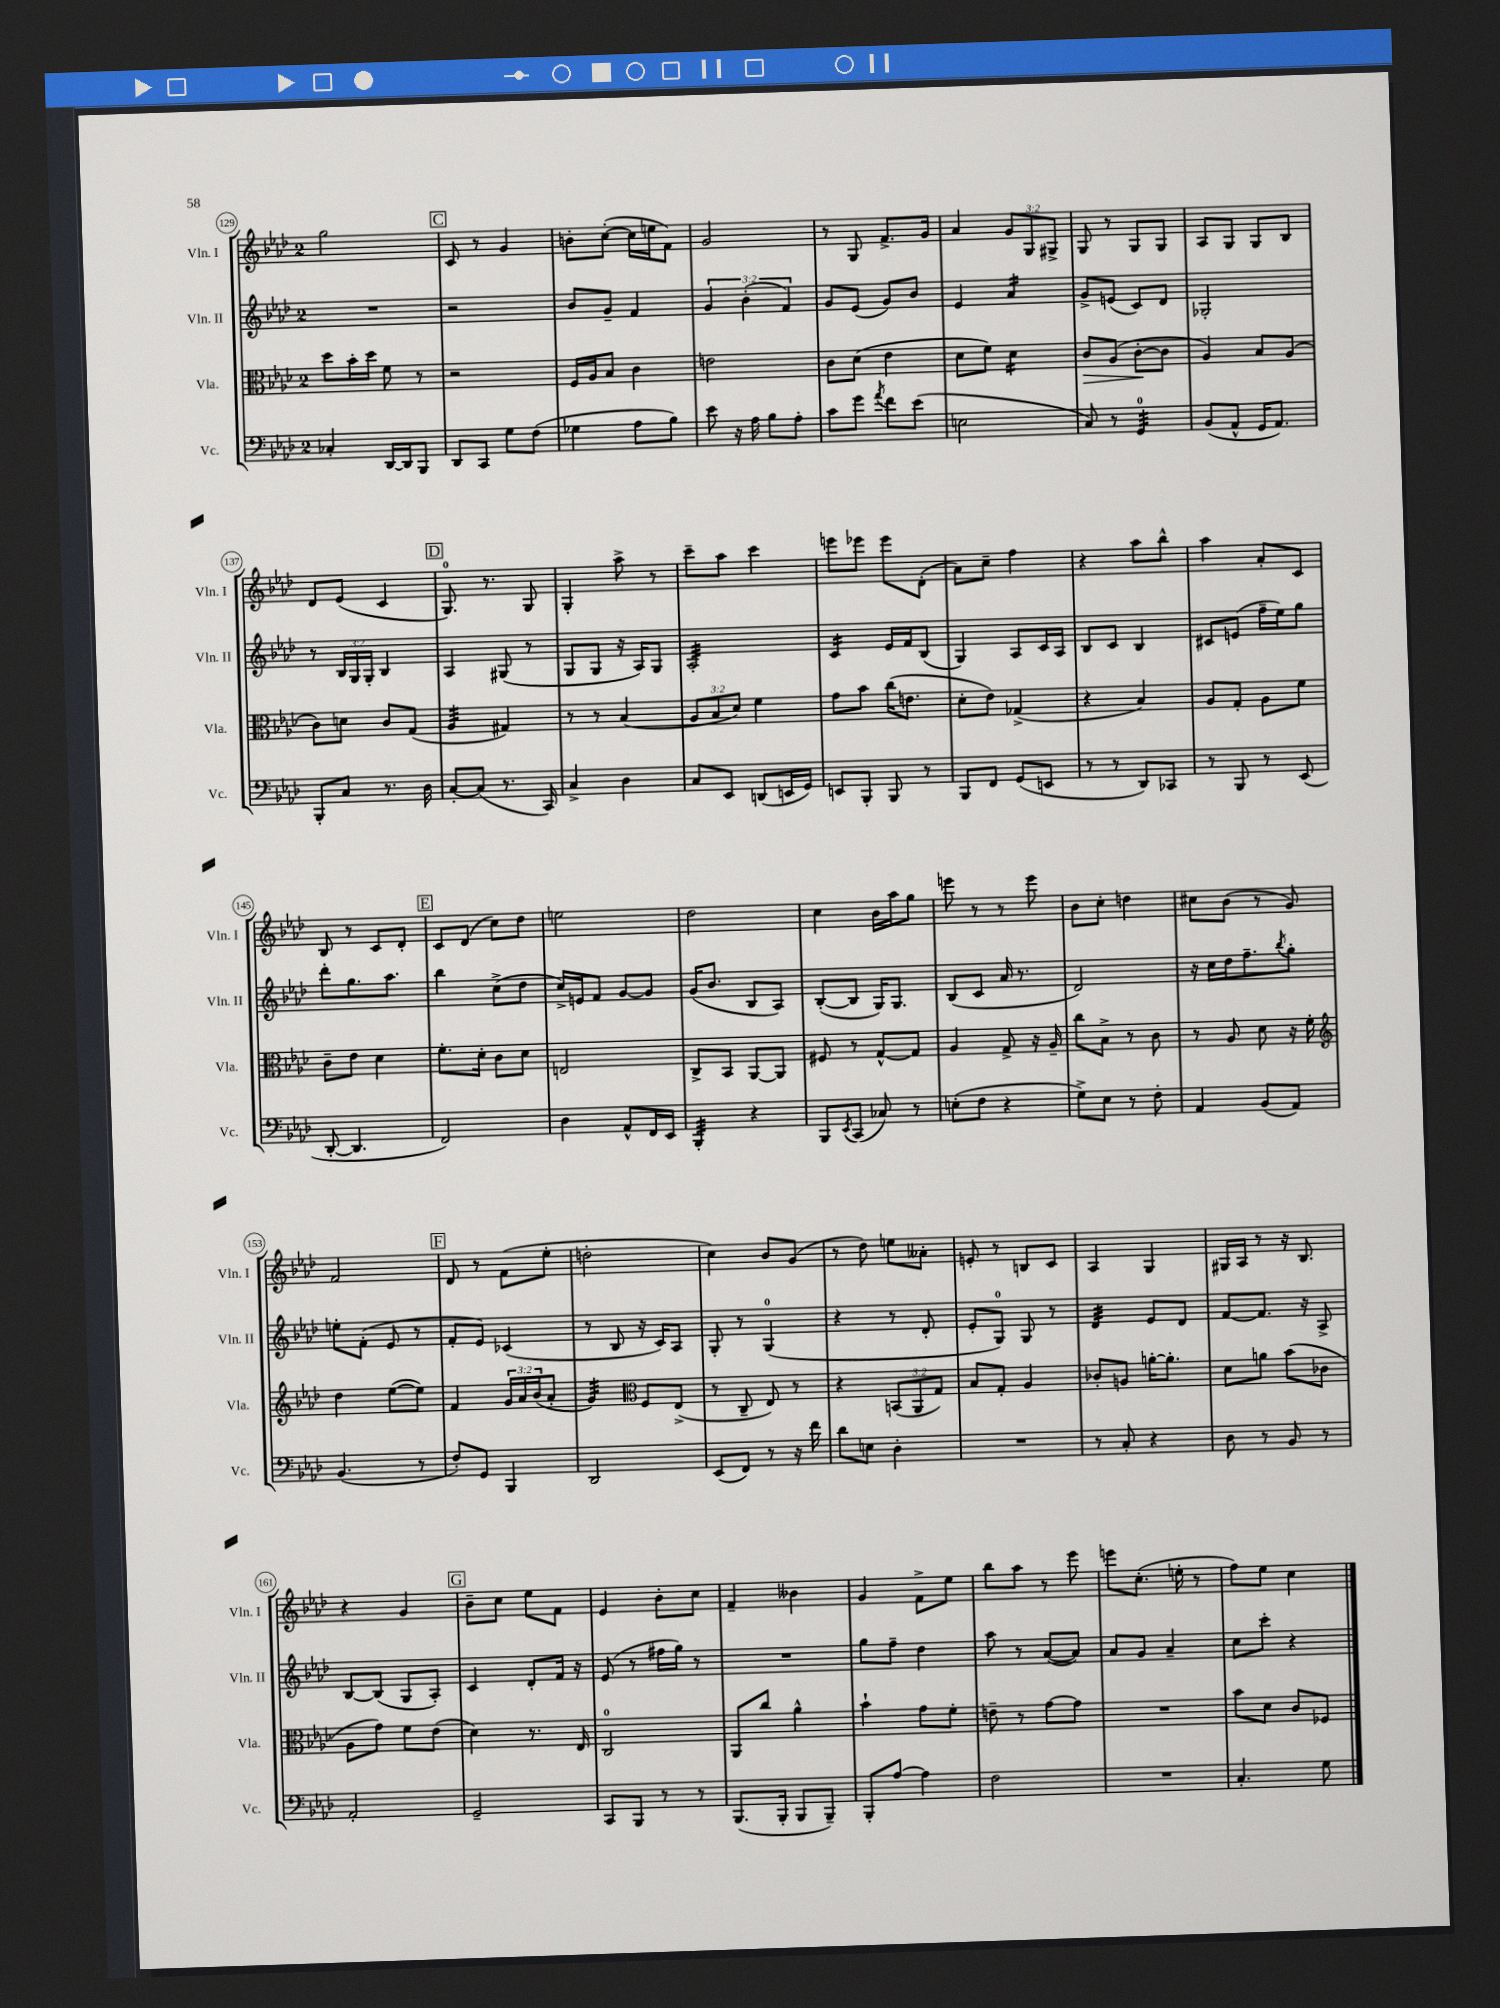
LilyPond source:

<<
\new StaffGroup <<
\new Staff = "s0" \with { instrumentName = "Vln. I" shortInstrumentName = "Vln. I" } {
    \clef treble \key aes \major \once \override Staff.TimeSignature.style = #'single-digit \time 2/4 \override Staff.TupletNumber.text = #tuplet-number::calc-fraction-text
    g''2 |
    \mark \markup { \box "C" } c'8 r8 g'4 |
    b'8-. c''8~-.( c''16 e''16 f'8) |
    g'2 |
    r8 g8 f'8.-> g'16 |
    aes'4 \tuplet 3/2 { g'8 g8 gis8-> } |
    g8 r8 g8 g8 |
    aes8 g8 g8 bes8 |
    des'8 ees'8( c'4 |
    \mark \markup { \box "D" } g8.-0) r8. g8 |
    g4-. aes''8-> r8 |
    c'''8-- aes''8 c'''4 |
    e'''8 ees'''8 ees'''8 des'8-.( |
    aes'8) c''8-- f''4 |
    r4 aes''8 bes''8-^ |
    aes''4 aes'8-. c'8 |
    bes8 r8 c'8 des'8-. |
    \mark \markup { \box "E" } c'8 des'8( c''8) des''8 |
    e''2 |
    des''2 |
    c''4 bes'16 aes''16 g''8 |
    e'''8 r8 r8 e'''8 |
    bes'8 c''8-. d''4 |
    cis''8 bes'8( r8 g'8) |
    f'2 |
    \mark \markup { \box "F" } des'8 r8 f'8( ees''8-. |
    d''2-. |
    c''4) bes'8 g'8( |
    r8 des''8) e''8 aeses'8-. |
    e'8-. r8 b8 c'8 |
    aes4 g4 |
    gis16 aes16 r8 r16 bes8. |
    r4 g'4 |
    \mark \markup { \box "G" } bes'8-- c''8 ees''8 f'8 |
    ees'4 bes'8-. c''8 |
    f'4-- beses'4 |
    g'4 f'8-> ees''8 |
    bes''8 aes''8 r8 ees'''8 |
    e'''8 c''8.-.( e''16-. r8 |
    f''8) ees''8 c''4 \bar "|." |
}
\new Staff = "s1" \with { instrumentName = "Vln. II" shortInstrumentName = "Vln. II" } {
    \clef treble \key aes \major \once \override Staff.TimeSignature.style = #'single-digit \time 2/4 \override Staff.TupletNumber.text = #tuplet-number::calc-fraction-text
    R2 |
    \mark \markup { \box "C" } r2 |
    bes'8 g'8-- f'4 |
    \tuplet 3/2 { g'4 bes'4-.( f'4) } |
    g'8 ees'8( g'8) bes'8 |
    ees'4 aes'4:16 |
    g'8-> e'8( c'8) des'8 |
    ges2-. |
    r8 \tuplet 3/2 { bes16 g16 g16-. } bes4 |
    \mark \markup { \box "D" } aes4 gis8( r8 |
    g8 g8 r16 aes16) g8 |
    aes2:32-. |
    c'4:16 ees'16 f'16 bes8( |
    g4) aes8 c'16 aes16 |
    bes8 c'8 bes4 |
    cis'8 e'8( f''16-- ees''16) g''8 |
    des'''8-. g''8. aes''8. |
    \mark \markup { \box "E" } bes''4 c''8->( des''8 |
    c''16->) e'16 f'8 g'8~ g'8 |
    g'16( bes'8. bes8 aes8) |
    bes8~-.( bes8 g16) g8. |
    bes8( c'8 aes'16 r8. |
    des'2) |
    r16 c''16 des''16 f''8.-- \acciaccatura { bes''8 } g''8-. |
    e''8-. f'8-.( ees'8 r8 |
    \mark \markup { \box "F" } f'8-. ees'8) ces'4( |
    r8 bes8 r16 c'16) aes8 |
    g8-. r8 g4-0( |
    r4 r8 des'8-. |
    ees'8-. g8-0) g8 r8 |
    des'4:32 ees'8 des'8 |
    f'8~ f'8. r16 aes8-> |
    bes8~ bes8( g8 aes8-.) |
    \mark \markup { \box "G" } c'4 des'8-. f'16 r16 |
    ees'8( r8 fis''16 g''16) r8 |
    R2 |
    g''8 f''8-- des''4 |
    aes''8 r8 aes'8~( aes'8) |
    aes'8 g'8 aes'4-- |
    c''8 c'''8-. r4 \bar "|." |
}
\new Staff = "s2" \with { instrumentName = "Vla." shortInstrumentName = "Vla." } {
    \clef alto \key aes \major \once \override Staff.TimeSignature.style = #'single-digit \time 2/4 \override Staff.TupletNumber.text = #tuplet-number::calc-fraction-text
    des''8 bes'16-. des''16 f'8 r8 |
    \mark \markup { \box "C" } r2 |
    f16 aes16 bes8 c'4 |
    e'2 |
    c'8 des'8( ees'4 |
    des'8 f'8) des'4:16 |
    c'8\> aes8( c'8~-.\! c'8 |
    aes4) bes8 aes8( |
    c'8) d'8 c'8 g8( |
    \mark \markup { \box "D" } aes4:32 gis4) |
    r8 r8 bes4( |
    \tuplet 3/2 { aes8 bes8 des'8) } f'4 |
    g'8 bes'8 c''16( e'8. |
    des'8-. ees'8) ges4->( |
    r4 bes4) |
    aes8 g8-. aes8 f'8 |
    c'8-- ees'8 des'4 |
    \mark \markup { \box "E" } f'8.-. des'16-. c'8 des'8 |
    e2 |
    c8-> bes,8 aes,8~ aes,8 |
    fis8 r8 g8~-^ g8 |
    aes4 g8-> r16 aes16-- |
    c''8 bes8-> r8 c'8 |
    r8 aes8 des'8 r16 f'16-. |
    \clef treble des''4 ees''8~( ees''8) |
    \mark \markup { \box "F" } f'4 \tuplet 3/2 { g'16 aes'16 bes'16( } aes'8-. |
    g'4:32) \clef alto f8 ees8->( |
    r8 c8-- ees8) r8 |
    r4 \tuplet 3/2 { b,8( aes,8 g8) } |
    bes8 g8-. aes4 |
    ces'8-. a8 a'16~-. a'8.-. |
    des'8 a'8 bes'8( ces'8 |
    aes8 g'8) f'8 ees'8( |
    \mark \markup { \box "G" } des'4) r8. ees16 |
    c2-0 |
    aes,8 c''8 aes'4-^ |
    bes'4-! g'8 f'8-. |
    e'8-- r8 g'8~ g'8 |
    R2 |
    bes'8 des'8 c'8 fes8 \bar "|." |
}
\new Staff = "s3" \with { instrumentName = "Vc." shortInstrumentName = "Vc." } {
    \clef bass \key aes \major \once \override Staff.TimeSignature.style = #'single-digit \time 2/4
    ces4-. des,16~ des,16 bes,,8 |
    \mark \markup { \box "C" } des,8 c,8 g8 f8( |
    ges4 aes8 bes8) |
    ees'8 r16 aes16 bes8 aes8-. |
    c'8 g'8 \acciaccatura { aes'8 } f'8 ees'8( |
    e2 |
    c8) r8 g,4:32-0 |
    bes,8( aes,8-^ g,16 aes,8.) |
    bes,,8-. c8 r8. des16 |
    \mark \markup { \box "D" } c8~-. c8( r8. c,16) |
    c4-> des4 |
    c8 ees,8 d,8( e,16 g,16) |
    e,8 bes,,8-. bes,,8 r8 |
    bes,,8 f,8 g,8( e,8 |
    r8 r8 des,8) ces,8 |
    r8 bes,,8 r8 ees,8( |
    des,8~-. des,4. |
    \mark \markup { \box "E" } f,2) |
    des4 aes,8-^ f,16 ees,16 |
    bes,,4:32-. r4 |
    bes,,8 \acciaccatura { ees,8 } c,8( ces8) r8 |
    e8-.( f8 r4 |
    g8->) ees8 r8 f8-. |
    aes,4 bes,8( aes,8) |
    bes,4.( r8 |
    \mark \markup { \box "F" } f8-.) g,8 bes,,4 |
    des,2 |
    ees,8( f,8) r8 r16 f'16 |
    des'8 e8 des4-. |
    R2 |
    r8 c8-. r4 |
    des8 r8 bes,8 r8 |
    aes,2-. |
    \mark \markup { \box "G" } g,2-- |
    c,8 bes,,8 r8 r8 |
    bes,,8.( bes,,16-. bes,,8 bes,,8--) |
    bes,,8-. aes8~ aes4 |
    f2 |
    R2 |
    c4.-. g8 \bar "|." |
}
>>
>>
\layout { \context { \Score currentBarNumber = #129 \override BarNumber.stencil = #(make-stencil-circler 0.1 0.3 ly:text-interface::print) } }
